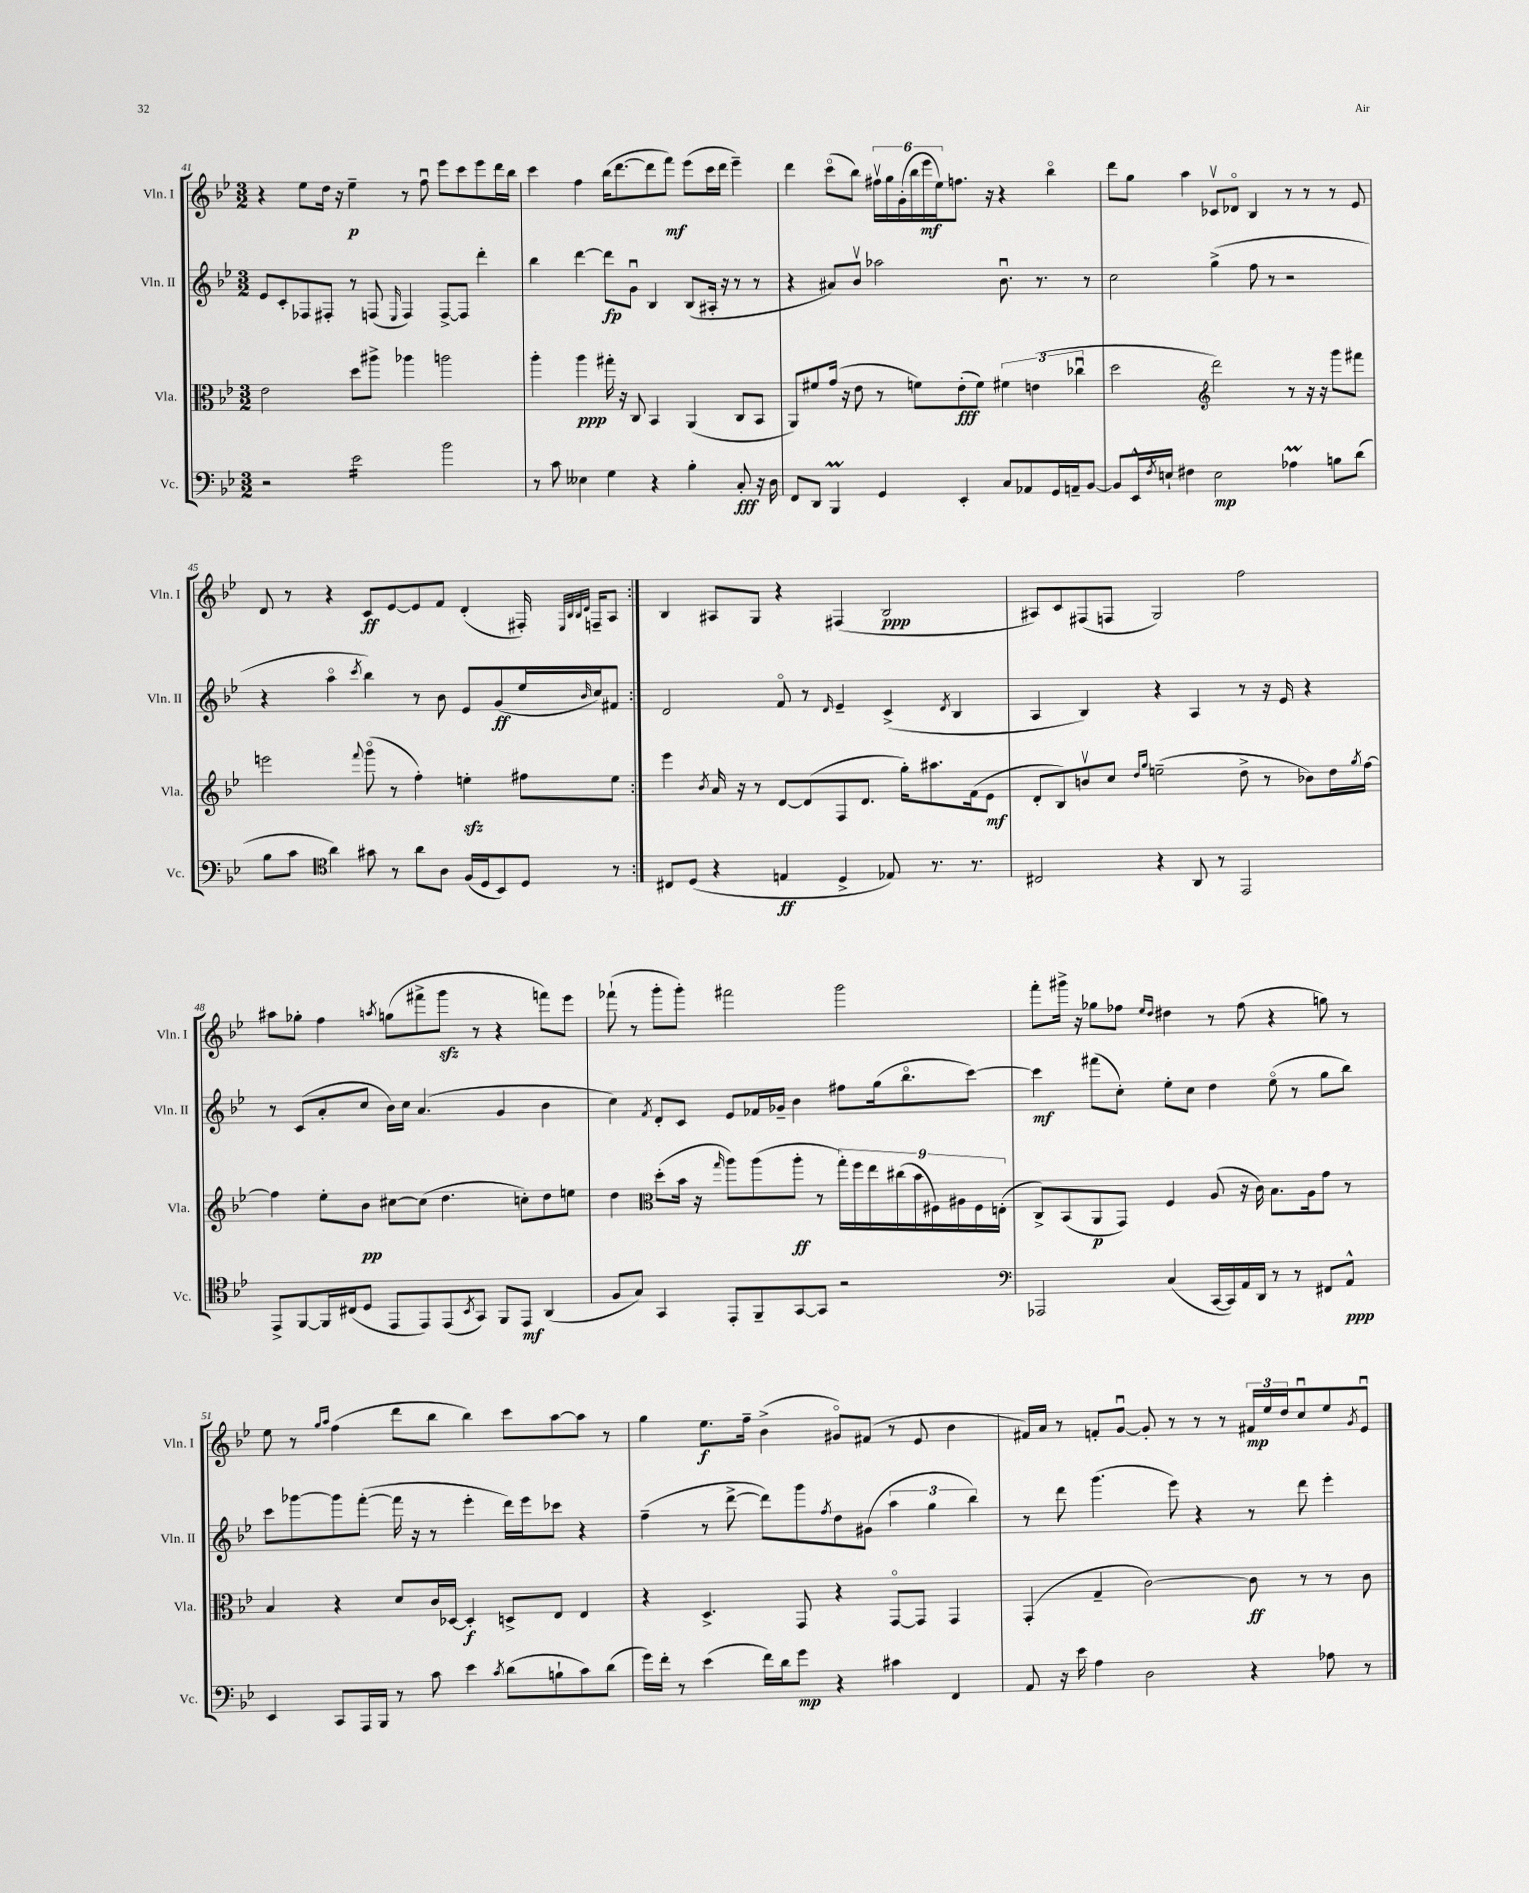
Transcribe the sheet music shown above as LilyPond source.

<<
\new StaffGroup <<
\new Staff = "s0" \with { instrumentName = "Vln. I" shortInstrumentName = "Vln. I" } {
    \clef treble \key bes \major \numericTimeSignature \time 3/2
    \repeat volta 2 { r4 ees''8 d''16 r16 ees''4--\p r8 f''8\downbow ees'''8 c'''8 ees'''8 d'''16 bes''16 |
    c'''4 f''4 bes''16( d'''8.~ d'''8 f'''8\mf) ees'''8( c'''16 d'''16 ees'''4--) |
    d'''4 c'''8\flageolet( bes''8) \tuplet 6/4 { fis''16\upbow g''16 g'16-.( bes''16 ees'''16\mf ees''16) } f''8. r16 r4 bes''4\flageolet |
    d'''8 g''8 a''4 ces'8\upbow des'8\flageolet bes4 r8 r8 r8 ees'8 |
    d'8 r8 r4 c'8\ff ees'8~ ees'8 f'8 d'4-.( fis16-.) \grace { ees32 bes32 bes32 d'32 } f16-- a8 | }
    bes4 ais8 g8 r4 fis4( bes2\ppp |
    ais8) c'8 fis8( f8 g2) f''2 |
    ais''8 ges''8-. f''4 \acciaccatura { a''8 } g''8( fis'''8-> g'''8\sfz r8 r4 f'''8) ees'''8 |
    fes'''8-!( r8 g'''8-. g'''8-.) fis'''2 g'''2 |
    f'''8-. gis'''16-> r16 ges''8 fes''8 \grace { ees''16 d''16 } dis''4 r8 fes''8( r4 g''8) r8 |
    ees''8 r8 \grace { g''16 a''16 } f''4( d'''8 bes''8 bes''4) c'''8 a''8~ a''8 r8 |
    g''4 ees''8.\f f''16-- bes'4->( gis'8\flageolet) fis'8( r8 ees'8 bes'4 |
    fis'16) a'16 r8 f'8-. g'8~\downbow g'8-. r8 r8 r8 \tuplet 3/2 { fis'16\mp ees''16 d''16 } c''8\downbow ees''8 \acciaccatura { g'8 } ees'8\downbow \bar "|." |
}
\new Staff = "s1" \with { instrumentName = "Vln. II" shortInstrumentName = "Vln. II" } {
    \clef treble \key bes \major \numericTimeSignature \time 3/2
    \repeat volta 2 { ees'8 c'8-. fes8 fis8-. r8 f8( \grace { ees16 } f4) f8~-> f8 d'''4-. |
    bes''4 d'''4~ d'''8\fp g'8\downbow bes4 bes8( ais16-. r16 r8 r8 |
    r4 ais'8) bes'8\upbow aes''2 bes'8.\downbow r8. r8 |
    c''2 g''4->( f''8 r8 r2 |
    r4 a''4\flageolet \acciaccatura { c'''8 } bes''4) r8 bes'8 ees'8 g'8\ff( ees''16 \grace { bes'16 } c''16) fis'8 | }
    d'2 f'8\flageolet r8 \grace { d'16 } ees'4-- c'4->( \acciaccatura { d'8 } bes4 |
    a4 bes4) r4 a4 r8 r16 ees'16 r4 |
    r8 c'8( a'8-. c''8 bes'16) c''16 a'4.( g'4 bes'4 |
    c''4) \acciaccatura { f'8 } d'8-. c'8 ees'8 fes'16 ges'16-- bes'4 fis''8 g''16( bes''8.\flageolet c'''8~) |
    c'''4\mf fis'''8( c''8-.) ees''8-. c''8 d''4 ees''8\flageolet( r8 g''8 bes''8) |
    c'''8 ges'''8~ ges'''8 f'''8~-.( f'''16 r16 r8 ees'''4-. d'''16) ees'''16 ces'''8 r4 |
    f''4--( r8 d'''8~-> d'''8) g'''8 \acciaccatura { f''8 } d''8 gis'8( \tuplet 3/2 { a''4 g''4 bes''4) } |
    r8 d'''8 g'''4.( ees'''8) r4 r8 d'''8 ees'''4-. \bar "|." |
}
\new Staff = "s2" \with { instrumentName = "Vla." shortInstrumentName = "Vla." } {
    \clef alto \key bes \major \numericTimeSignature \time 3/2
    \repeat volta 2 { ees'2 d''8 ais''8-> aes''4 a''2 |
    a''4-. a''4\ppp gis''16-. r16 c8 bes,4 a,4( c8 bes,8 |
    a,8) fis'8 g'16( r16 ees'8 r8 f'8) ees'8-.\fff( f'8) \tuplet 3/2 { fis'4 e'4( ces''4\downbow } |
    d''2 \clef treble d'''2) r8 r16 r16 g'''8 fis'''8 |
    e'''2 \appoggiatura { f'''8 } g'''8\flageolet( r8 f''4-.) e''4-.\sfz fis''8 e''8 | }
    ees'''4 \acciaccatura { bes'8 } a'16 r16 r8 d'8~ d'8( f8 d'8. g''16-.) ais''8. f'16( ees'8\mf |
    d'8-. bes8) b'8\upbow c''8 \grace { d''16 g''16 } e''2--( d''8-> r8 bes'8) d''16 \acciaccatura { g''8 } f''16~ |
    f''4 ees''8-. bes'8\pp cis''8~ cis''8( d''4. c''8-.) d''8 e''8 |
    d''4 \clef alto d''8-.( bes'16 r16 \grace { g''16 } a''8) a''8( a''8-.\ff r8 \tuplet 9/8 { g''16-.) f''16 ees''16 cis''16( bes'16 fis16) ais16 fis16 e16-.( } |
    c8->) bes,8( a,8\p g,8) f4 a8( r16 c'16) bes8. a16 g'8 r8 |
    bes4 r4 d'8 c'16 des16~ des4-.\f d8-> ees8 ees4 |
    r4 d4.-> g,8 r4 g,8~\flageolet g,8 g,4 |
    g,4-.( g4-- c'2~) c'8\ff r8 r8 c'8 \bar "|." |
}
\new Staff = "s3" \with { instrumentName = "Vc." shortInstrumentName = "Vc." } {
    \clef bass \key bes \major \numericTimeSignature \time 3/2
    \repeat volta 2 { r2 ees'2:16 bes'2 |
    r8 c'8 eeses4 g4 r4 bes4-. c8-.\fff r16 d16 |
    f,8 d,8 bes,,4\prall g,4 ees,4-. c8 aes,8 g,16 a,16-- bes,8~ |
    bes,8 ees,16-^ \acciaccatura { f8 } e16-! fis4 e2\mp aes4\prall b8 d'8( |
    bes8 c'8 \clef tenor a'4) gis'8 r8 a'8 a8 f16( d16 bes,8) d8 r8 | }
    cis8 d8( r4 e4\ff d4-> ees8) r8. r8. |
    cis2 r4 a,8 r8 ees,2 |
    ees,8-> f,8~ f,16 cis16( d8 ees,8 ees,8) ees,8( \acciaccatura { bes,8 } g,8) f,8 ees,8\mf a,4( |
    f8 g8) g,4 ees,8-. f,8-- g,8~ g,8 r2 |
    \clef bass aes,,2 c4( c,16~ c,16) a,16 d,16 r8 r8 fis,8 a,8-^\ppp |
    ees,4 c,8 a,,16 bes,,16 r8 c'8 ees'4 \acciaccatura { c'8 } d'8( b8-! c'8) d'8( |
    g'16) f'16-. r8 ees'4( f'16) d'16 g'8\mp r4 cis'4 f,4 |
    a,8 r16 ees'16 a4 d2 r4 aes8 r8 \bar "|." |
}
>>
>>
\layout { \context { \Score currentBarNumber = #41 } }
